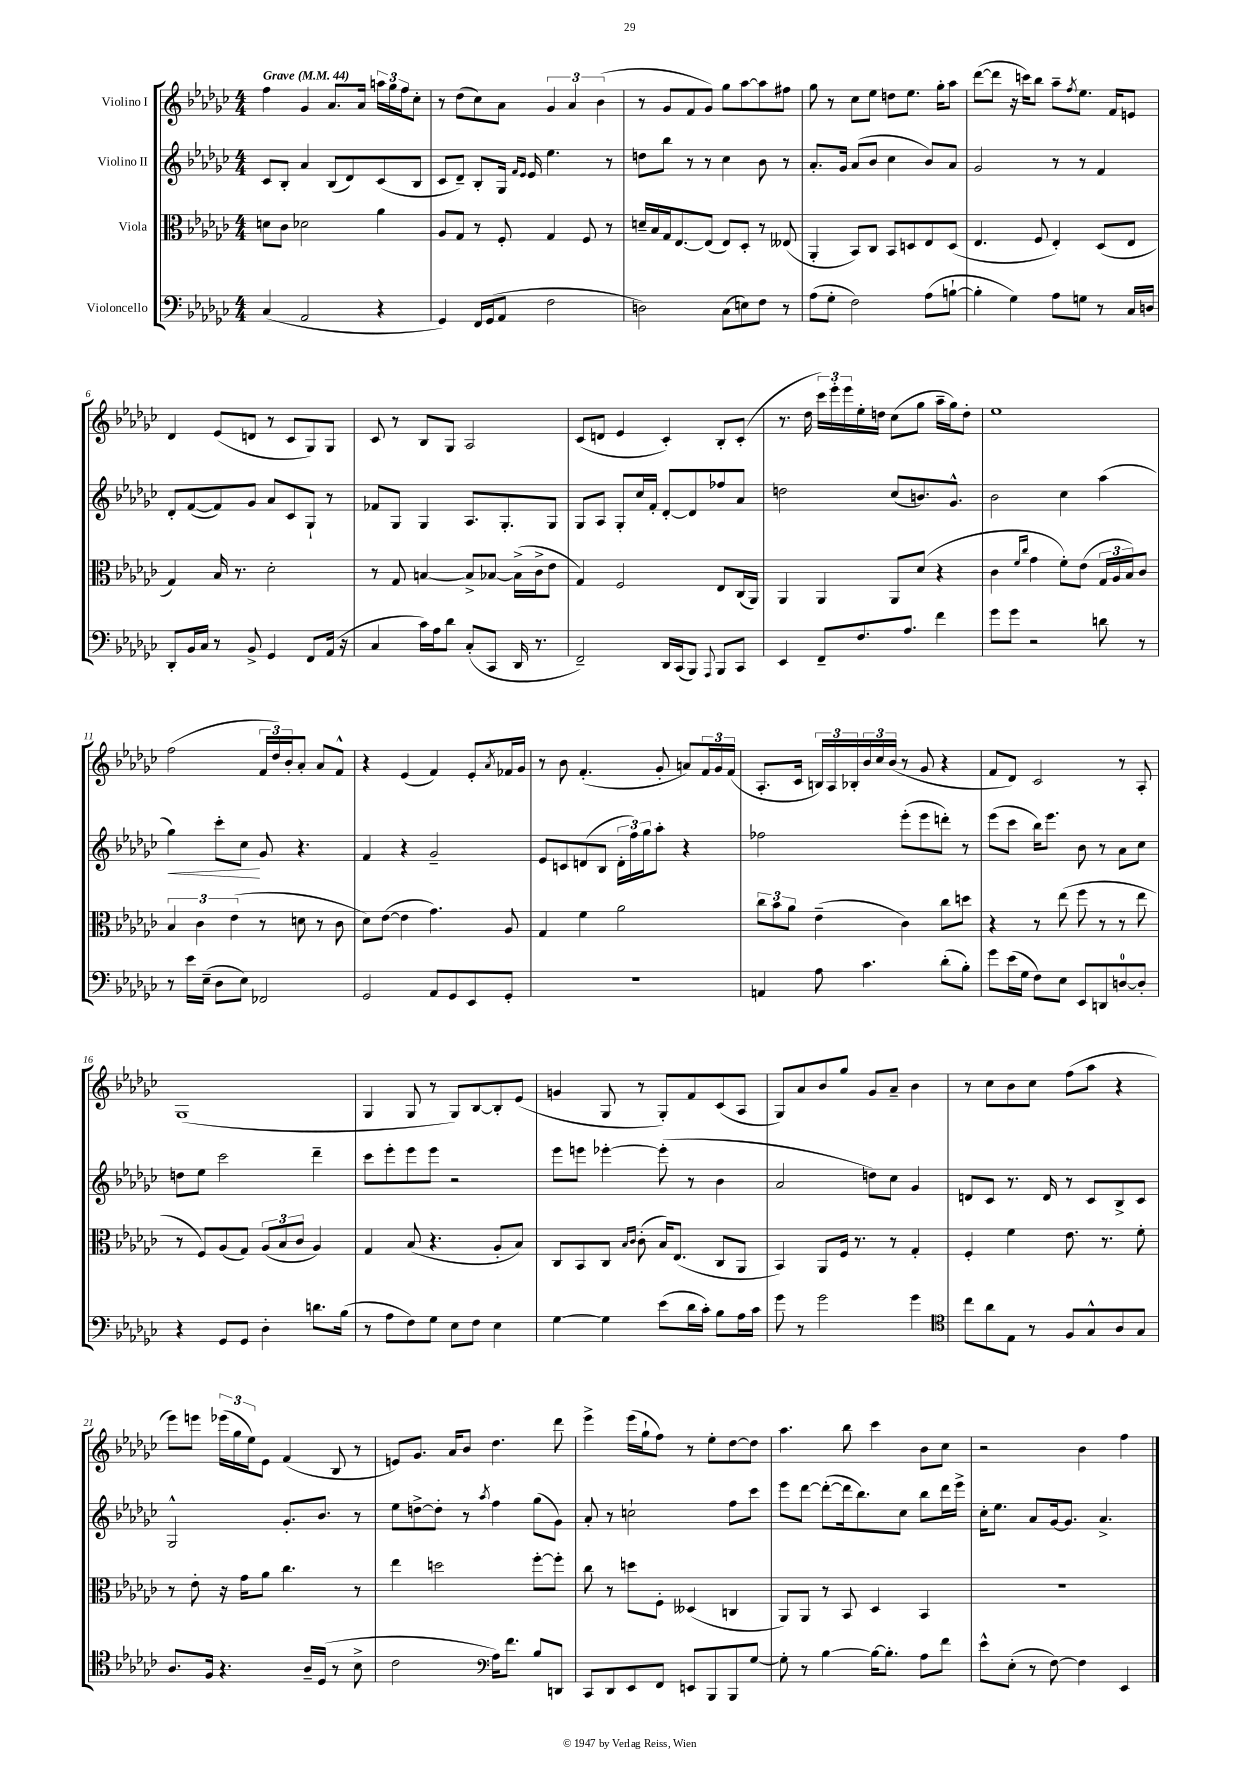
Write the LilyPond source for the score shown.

<<
\new StaffGroup <<
\new Staff = "s0" \with { instrumentName = "Violino I" } {
    \clef treble \key ges \major \numericTimeSignature \time 4/4 \tempo "Grave" 4 = 44
    f''4 ges'4 aes'8. aes'16 \tuplet 3/2 { a''16 ges''16 f''16 } ces''8-. |
    r8 des''8( ces''8) aes'8 \tuplet 3/2 { ges'4 aes'4 bes'4( } |
    r8 ges'8 f'8 ges'8) ges''8 aes''8~ aes''8 fis''8 |
    ges''8 r8 ces''8 ees''8 d''8 ees''8. ges''16-. aes''8 |
    des'''8~( des'''8 r16 c'''16) bes''8 aes''8-- \acciaccatura { f''8 } ees''8. f'16 e'8 |
    des'4 ees'8( d'8 r8 ces'8 ges8) ges8 |
    ces'8 r8 bes8 ges8 aes2 |
    ces'8( d'8 ees'4 ces'4-.) bes8-. ces'8-.( |
    r8. des''16 \tuplet 3/2 { ces'''16) ees'''16-. ees'''16 } ees''16-. d''16 ces''8( ges''8 aes''16-- ges''16) d''8-. |
    ees''1 |
    f''2( \tuplet 3/2 { f'16 des''16) bes'16-. } aes'8-. aes'8 f'8-^ |
    r4 ees'4( f'4) ees'8-. \acciaccatura { aes'8 } fes'16 ges'16 |
    r8 bes'8 f'4.-.( ges'8-. a'8) \tuplet 3/2 { f'16 ges'16 f'16( } |
    aes8.-. ces'16 \tuplet 3/2 { b16) aes16 bes16-. } \tuplet 3/2 { bes'16 ces''16 bes'16( } r8 ges'8 r4 |
    f'8 des'8) ces'2 r8 aes8-. |
    ges1( |
    ges4 ges8 r8 ges8) bes8~ bes8-. ees'8( |
    g'4 ges8 r8 ges8-.) f'8 ces'8( aes8 |
    ges8) aes'8 bes'8 ges''8 ges'8 aes'8-- bes'4 |
    r8 ces''8 bes'8 ces''8 f''8( aes''8 r4 |
    ees'''8) e'''8 \tuplet 3/2 { ees'''16( ges''16 ees''16) } ees'8 f'4( bes8 r8 |
    e'8) ges'8. aes'16 bes'8 des''4. des'''8 |
    ees'''4-> ees'''16( ges''16-! f''8) r8 ees''8-. des''8~ des''8 |
    aes''4. bes''8 ces'''4 bes'8 ces''8 |
    r2 bes'4 f''4 \bar "|." |
}
\new Staff = "s1" \with { instrumentName = "Violino II" } {
    \clef treble \key ges \major \numericTimeSignature \time 4/4
    ces'8 bes8-. aes'4 bes8( des'8) ces'8( bes8 |
    ces'8 des'8--) bes8-. ges16 \grace { f'16 ees'16 } ees'16 ees''4. r8 |
    d''8 bes''8 r8 r8 ces''4 bes'8 r8 |
    aes'8.-. ges'16 aes'8( bes'8 ces''4 bes'8) aes'8 |
    ges'2 r8 r8 f'4 |
    des'8-. f'8~( f'8) ges'8 aes'8 ces'8 ges8-! r8 |
    fes'8 ges8 ges4 aes8. ges8.-. ges8 |
    ges8 aes8 ges8-. ces''16 f'16-. des'8~-. des'8 fes''8 aes'8 |
    d''2 ces''8( b'8.) ges'8.-^ |
    bes'2 ces''4 aes''4( |
    ges''4\<) ces'''8-. ces''8\! ges'8 r4. |
    f'4 r4 ges'2-- |
    ees'8 c'8 d'8( bes8 \tuplet 3/2 { d'16-. f''16) ges''16 } aes''8-. r4 |
    fes''2 ees'''8-.( ees'''8 d'''8-.) r8 |
    ees'''8( ces'''8 bes''16) ees'''8. bes'8 r8 aes'8 ces''8 |
    d''8 ees''8 ces'''2 des'''4-- |
    ces'''8 ees'''8-. ees'''8 ees'''8 r2 |
    ees'''8 e'''8 ees'''4~-. ees'''8-.( r8 bes'4 |
    aes'2 d''8) ces''8 ges'4 |
    d'8 ces'8 r8. d'16 r8 ces'8 bes8-> ces'8 |
    ges2-^ ges'8.-. bes'8. r8 |
    ees''8 d''8~-> d''8-. r8 \acciaccatura { aes''8 } f''4 ges''8( ges'8) |
    aes'8-. r8 c''2-! f''8 ces'''8 |
    ees'''8 des'''8~ des'''8~-.( des'''16 bes''8.) ces''8 bes''8 des'''16 ees'''16-> |
    ces''16-. ees''8. aes'8 ges'16~ ges'8. aes'4.-> \bar "|." |
}
\new Staff = "s2" \with { instrumentName = "Viola" } {
    \clef alto \key ges \major \numericTimeSignature \time 4/4
    d'8 ces'8 des'2 aes'4 |
    aes8 ges8 r8 f8-. ges4 f8 r8 |
    d'16-- bes16 ges16 ees8.~ ees8( ees8) des8-. r8 eeses8( |
    aes,4-. bes,8) ces8 bes,8 d8 ees8 d8( |
    ees4. f8 ees4-.) des8( ees8 |
    ges4) bes16 r8. des'2-. |
    r8 ges8 b4~ b8-> bes8~ bes16->( ces'16-> ees'8 |
    ges4) f2 ees8 ces16( aes,16) |
    aes,4 aes,4 aes,8 des'8( r4 |
    ces'4 \grace { f'16 ces''16 } ges'4 f'8-.) ees'8( \tuplet 3/2 { ges16 aes16 bes16) } ces'8 |
    \tuplet 3/2 { bes4 ces'4 ees'4( } r8 d'8 r8 ces'8 |
    des'8) ees'8~( ees'4 ges'4.) aes8 |
    ges4 f'4 aes'2 |
    \tuplet 3/2 { ces''8 bes'8 aes'8 } ees'4--( ces'4) ces''8 d''8 |
    r4 r8 ees''8( f''8 r8 r8 ees''8 |
    r8 f8) aes8( ges8) \tuplet 3/2 { aes8( bes8 ces'8 } aes4) |
    ges4 bes8( r4. aes8-. bes8) |
    ces8 bes,8 ces8 \grace { bes16 ces'16 } ces'8-.( bes16) ees8.( ces8 aes,8 |
    bes,4) aes,8 f16 r8. r8 ges4-. |
    f4-. f'4 ees'8. r8. f'8-. |
    r8 ees'8-. r16 ges'16 aes'8 ces''4. r8 |
    ees''4 d''2 f''8~-. f''8-. |
    ces''8 r8 d''8 f8-. deses4( c4 |
    aes,8) aes,8 r8 bes,8 des4 bes,4 |
    R1 \bar "|." |
}
\new Staff = "s3" \with { instrumentName = "Violoncello" } {
    \clef bass \key ges \major \numericTimeSignature \time 4/4
    ces4( aes,2 r4 |
    ges,4) f,16 ges,16( aes,8 f2 |
    d2) ces8( e8) f8 r8 |
    aes8( ges8-. f2) aes8( b8~-! |
    b4-. ges4) aes8 g8 r8 ces16 d16 |
    des,8-. bes,16 ces16 r8 bes,8-> ges,4 f,8 aes,16( r16 |
    ces4 ces'16) aes16 des'8 ces8-.( ces,8 des,16 r8. |
    f,2--) des,16 ces,16( bes,,8) \appoggiatura { aes,,8 } bes,,8 ces,8 |
    ees,4 f,8-- f8. aes8. f'4 |
    ges'8 ges'8 r2 d'8 r8 |
    r8 ees'16 ees16--( des8 ees8) fes,2 |
    ges,2 aes,8 ges,8 ees,8 ges,8-. |
    R1 |
    a,4 aes8 ces'4. des'8-.( bes8-.) |
    ges'8 ees'16( ges16 f8) ees8 ees,8 d,8 d8-0~ d8-. |
    r4 ges,8 ges,8 des4-. d'8. bes16( |
    r8 aes8 f8) ges8 ees8 f8 ees4 |
    ges4~ ges4 ees'8( des'16 ces'16-.) bes8 aes16 ces'16 |
    ges'8 r8 ges'2 ges'4 |
    \clef tenor ces''8 aes'8 ees8 r8 f8 ges8-^ aes8 ges8 |
    aes8. f16 r4. aes16-- des16( r8 bes8-> |
    ces'2 \clef bass aes16) f'8. bes8 d,8 |
    ces,8 des,8 ees,8 f,8 e,8 bes,,8 bes,,8 ges8~ |
    ges8-. r8 bes4~ bes16~ bes8.-. aes8 f'8 |
    ees'8-^ ees8-.( r8 f8~) f4 ees,4 \bar "|." |
}
>>
>>
